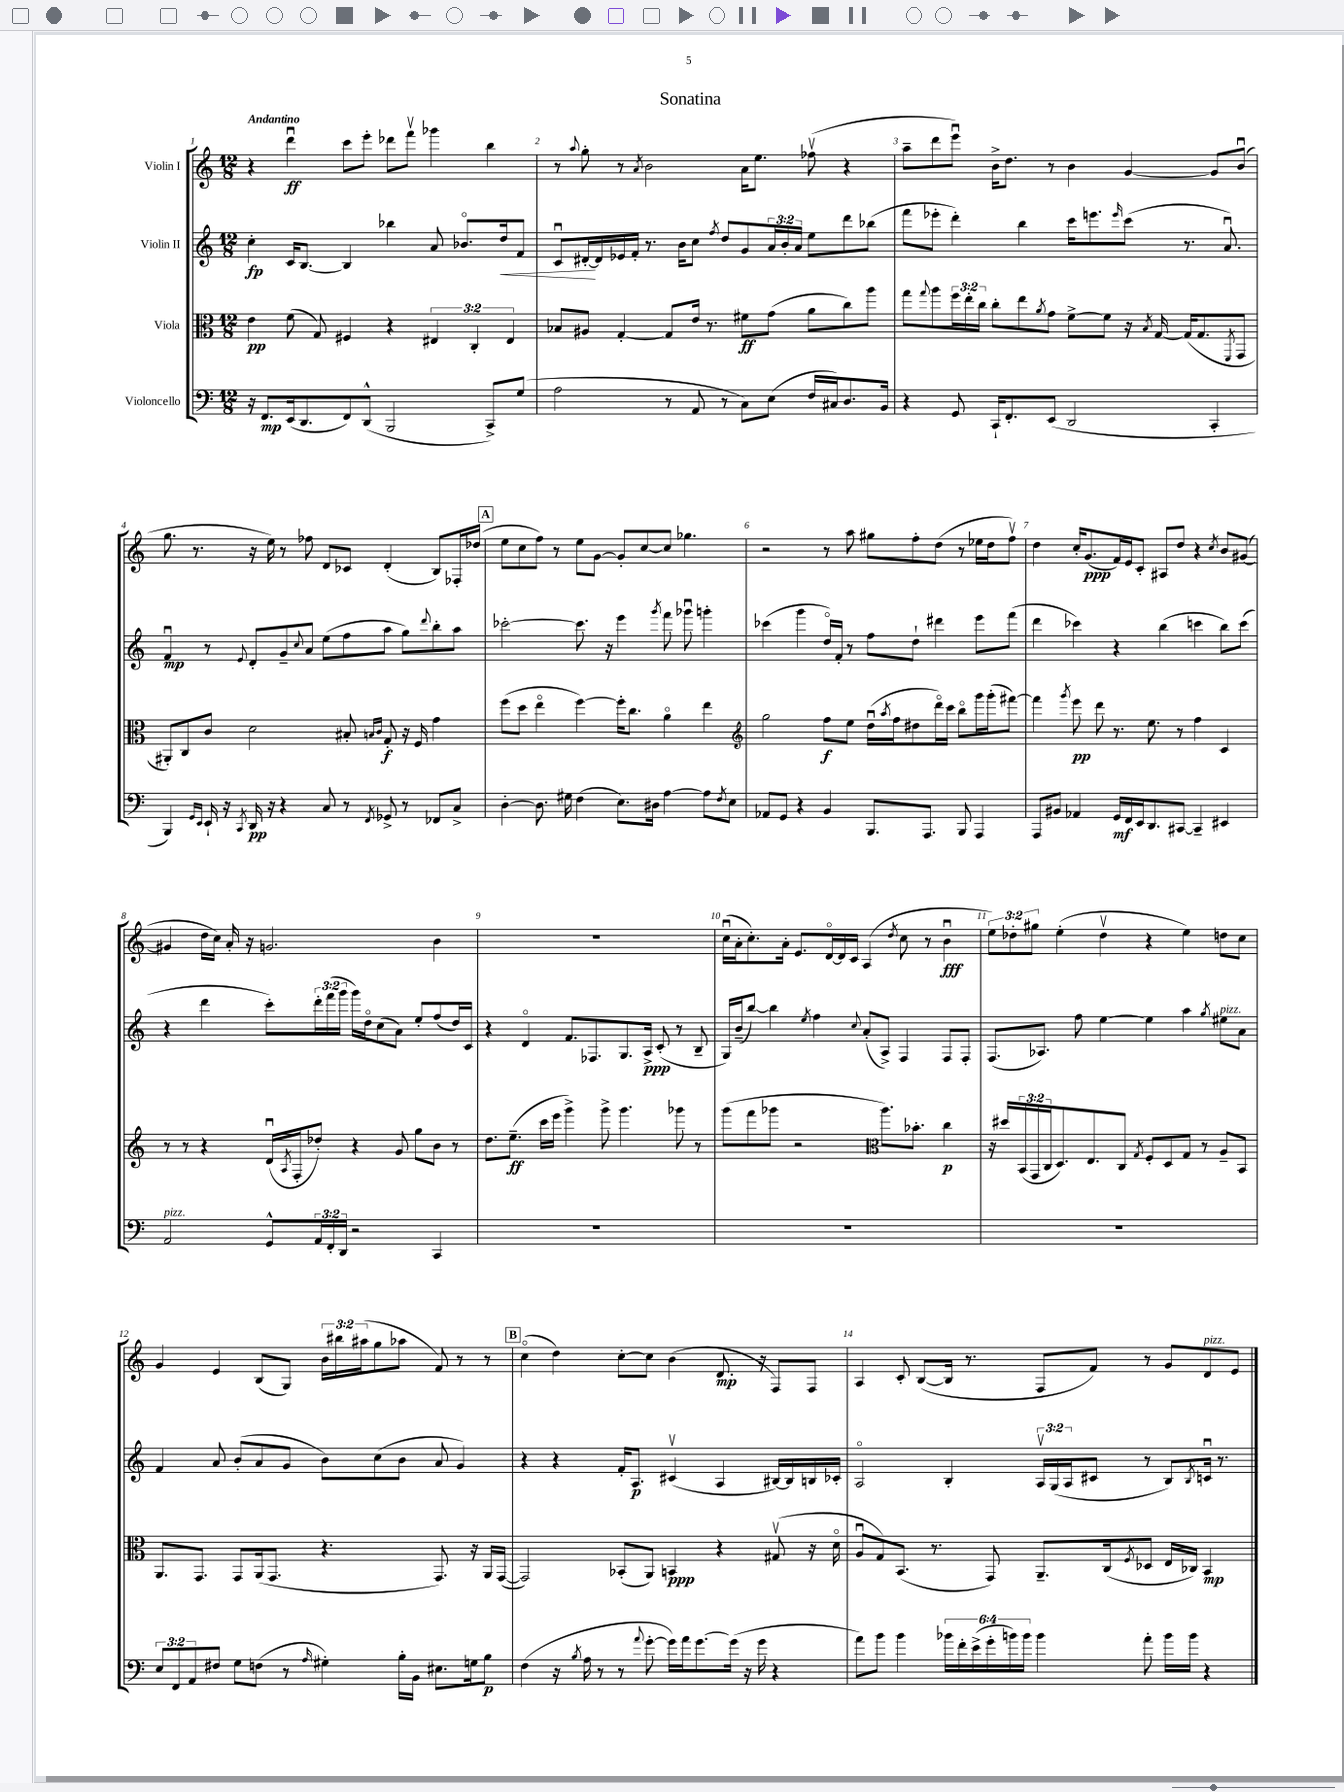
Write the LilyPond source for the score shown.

\header { title = "Sonatina" }
<<
\new StaffGroup <<
\new Staff = "s0" \with { instrumentName = "Violin I" } {
    \clef treble \key c \major \numericTimeSignature \time 12/8 \override Staff.TupletNumber.text = #tuplet-number::calc-fraction-text \tempo "Andantino"
    r4 d'''4\downbow\ff c'''8 e'''8-. des'''8 f'''8\upbow ges'''4 b''4 |
    r8 \appoggiatura { a''8 } g''8-. r8 \acciaccatura { a'8 } b'2 a'16 e''8. fes''8\upbow( r4 |
    a''8-- d'''8 e'''8\downbow) b'16-> d''8. r8 b'4 g'4~ g'8 b'8\downbow( |
    g''8. r8. r16 e''16) r8 fes''8 d'8 ces'8 d'4-.( b8) fes16-. des''16( |
    \mark \markup { \box "A" } e''8 c''8 f''8) r8 e''8 g'8~ g'8-. c''8~ c''8 ges''4. |
    r2 r8 a''8 gis''8 f''8-. d''8( r8 ees''16 d''16 f''8\upbow) |
    d''4 c''16-. g'8.\ppp( f'16) e'16 c'8-. ais8 d''8 r4 \acciaccatura { c''8 } b'8 gis'8~( |
    gis'4 d''16 c''16) a'16-. r16 g'2. b'4 |
    R1. |
    c''16\downbow( a'16-. c''8.-.) a'16-. e'8. d'16~\flageolet d'16 c'16 a4( \acciaccatura { d''8 } c''8 r8 b'4\downbow\fff |
    \tuplet 3/2 { e''8) des''8-. gis''8 } e''4-.( des''4\upbow r4 e''4) d''8 c''8 |
    g'4 e'4 b8( g8) \tuplet 3/2 { b'16 bis''16 ais''16( } g''8 aes''8 f'8) r8 r8 |
    \mark \markup { \box "B" } c''4\flageolet( d''4) c''8~-. c''8 b'4( d'8.\mp r16 f8) f8 |
    a4 c'8-. b8~( b16 r8. f8 f'8) r8 g'8 d'8^\markup { \italic "pizz." } e'8 \bar "|." |
}
\new Staff = "s1" \with { instrumentName = "Violin II" } {
    \clef treble \key c \major \numericTimeSignature \time 12/8 \override Staff.TupletNumber.text = #tuplet-number::calc-fraction-text
    c''4-.\fp c'16 b8.~ b4 bes''4 a'8 bes'8.\flageolet d''16\< f'8 |
    c'8\downbow dis'16~-.\! dis'16 ees'16 f'16-. r8. b'16 c''8 \acciaccatura { f''8 } d''8 g'8 \tuplet 3/2 { a'16 b'16-. a'16 } e''8 d'''8 bes''8( |
    f'''8 ees'''8-. d'''4-.) b''4 c'''16 e'''8. \grace { e'''16 } c'''8( r8. a'8.\downbow) |
    f'4\downbow\mp r8 \appoggiatura { e'8 } d'8-. g'8-- \appoggiatura { c''8 } a'8 e''8( f''8 a''8 g''8) \appoggiatura { d'''8 } b''8-. a''8 |
    \mark \markup { \box "A" } ces'''2~-. ces'''8. r16 e'''4 \acciaccatura { g'''8 } f'''8 ges'''8\downbow g'''4-. |
    ces'''4( g'''4 d''16\flageolet) f'16-. r8 f''8 d''8-! dis'''4 e'''8 f'''8( |
    d'''4 ces'''4) r4 b''4( c'''4 b''8) c'''8( |
    r4 d'''4 c'''8-.) \tuplet 3/2 { d'''16-. f'''16( g'''16 } g'''16) d''16\flageolet c''8( a'8) e''8-. f''8( d''16) c'16 |
    r4 d'4\flageolet f'8. fes8. g8. a16->\ppp c'8-.( r8 b8-- |
    g16) b'16--( b''8~) b''4 \acciaccatura { e''8 } f''4 \appoggiatura { c''8 } a'8-.( a8->) f4 f8 f8-. |
    f8.( aes8.) f''8 e''4~ e''4 a''4 \acciaccatura { g''8 } eis''8^\markup { \italic "pizz." } a'8 |
    f'4 a'8 b'8-.( a'8 g'8 b'8) c''8( b'8 a'8 g'4) |
    \mark \markup { \box "B" } r4 r4 f'16-. a8.\p cis'4\upbow( a4 bis16~) bis16 b16 ces'16-. |
    a2\flageolet b4-. \tuplet 3/2 { a16\upbow g16( a16 } cis'8 r8 b8) \acciaccatura { b8 } c'16\downbow r8. \bar "|." |
}
\new Staff = "s2" \with { instrumentName = "Viola" } {
    \clef alto \key c \major \numericTimeSignature \time 12/8 \override Staff.TupletNumber.text = #tuplet-number::calc-fraction-text
    e'4\pp f'8( g8) fis4 r4 \tuplet 3/2 { eis4 c4-. eis4 } |
    bes8 ais8 g4~-. g8 e'16 r8. fis'8\ff g'8( a'8 c''8) a''8 |
    g''8 \appoggiatura { g''8 } a''8 \tuplet 3/2 { f''16 e''16-. c''16 } c''8-. e''8 \acciaccatura { a'8 } g'8 f'8~-> f'8 r16 \acciaccatura { b8 } g16~ g16( g8. \acciaccatura { f,8 } g,8 |
    ais,8-.) c8 c'8 d'2 bis8-. \grace { b16 c'16 } g8-.\f r16 f16 g'4 |
    \mark \markup { \box "A" } f''8( d''8 e''4\flageolet f''4~) f''16-. c''8. a'4\flageolet e''4 |
    \clef treble g''2 f''8\f e''8 d''16\downbow( \acciaccatura { a''8 } f''16 dis''8 d'''16\flageolet) c'''16 b''8\flageolet g'''16 g'''16-.( fis'''8~) |
    fis'''4 \acciaccatura { g'''8 } e'''8\pp d'''8 r8. e''8. r8 f''4 c'4 |
    r8 r8 r4 d'16\downbow( \acciaccatura { a8 } f16-. des''8-.) r4 g'8 g''8 b'8 r8 |
    d''8. e''8.--\ff( c'''16 e'''16 g'''4->) g'''8-> g'''4. ges'''8 r8 |
    g'''8( f'''8 ges'''8 r2 \clef alto a''8.) bes'8.-. c''4\p |
    r16 dis''16 \tuplet 3/2 { b,16( g,16 c16 } d8.) e8. c8 \acciaccatura { g8 } f8-. d8 g8 r8 a8-- b,8 |
    a,8. g,8. g,8 a,16( g,8. r4. g,8.) r16 a,16 g,16~( |
    \mark \markup { \box "B" } g,2) bes,8-.( a,8) b,4\ppp r4 gis8\upbow( r16 d'16\flageolet |
    a8\downbow g8) b,8.( r8. g,8) a,8.-- c16( \acciaccatura { f8 } des8 e16 ces16) b,4\mp \bar "|." |
}
\new Staff = "s3" \with { instrumentName = "Violoncello" } {
    \clef bass \key c \major \numericTimeSignature \time 12/8 \override Staff.TupletNumber.text = #tuplet-number::calc-fraction-text
    r16 f,8.\mp e,16( d,8. f,8) d,8-^( b,,2 c,8->) g8( |
    a2 r8 a,8 r8 c8) e8( f16 cis16) d8. b,16 |
    r4 g,8 c,16-! f,8.-. e,8( d,2 c,4-. |
    b,,4) \grace { g,16 e,16 } e,16-! r16 \acciaccatura { c,8 } d,16\pp r16 r4 c8 r8 \acciaccatura { f,8 } ges,8-> r8 fes,8 c8-> |
    \mark \markup { \box "A" } d4~-. d8. gis16 f4( e8.) dis16 a4~ a8 \acciaccatura { f8 } e8 |
    aes,8 g,8 r4 b,4 b,,8. a,,8. b,,8 a,,4 |
    a,,8 bis,8 aes,4 g,16\mf f,16 e,16 d,8. cis,8~ cis,4-- eis,4 |
    a,2^\markup { \italic "pizz." } g,8-^ \tuplet 3/2 { a,16 f,16-. d,16 } r2 c,4 |
    R1. |
    R1. |
    R1. |
    \tuplet 3/2 { e8 f,8 a,8 } fis8 g8 f8( r8 \grace { a16 } gis4-.) b16-. b,16 eis8. g16 b8\p |
    \mark \markup { \box "B" } f4( r16 \acciaccatura { b8 } a16 r8 r8 \appoggiatura { a'8 } g'8~-. g'16) a'16 g'8.~ g'16( r16 g'16 r4 |
    a'8) b'8 b'4 \tuplet 6/4 { bes'16 f'16-. e'16->( g'16-. b'16) b'16 } b'4 a'8-. b'16 b'16 r4 \bar "|." |
}
>>
>>
\layout { \context { \Score \override BarNumber.break-visibility = ##(#f #t #t) barNumberVisibility = #all-bar-numbers-visible } }
